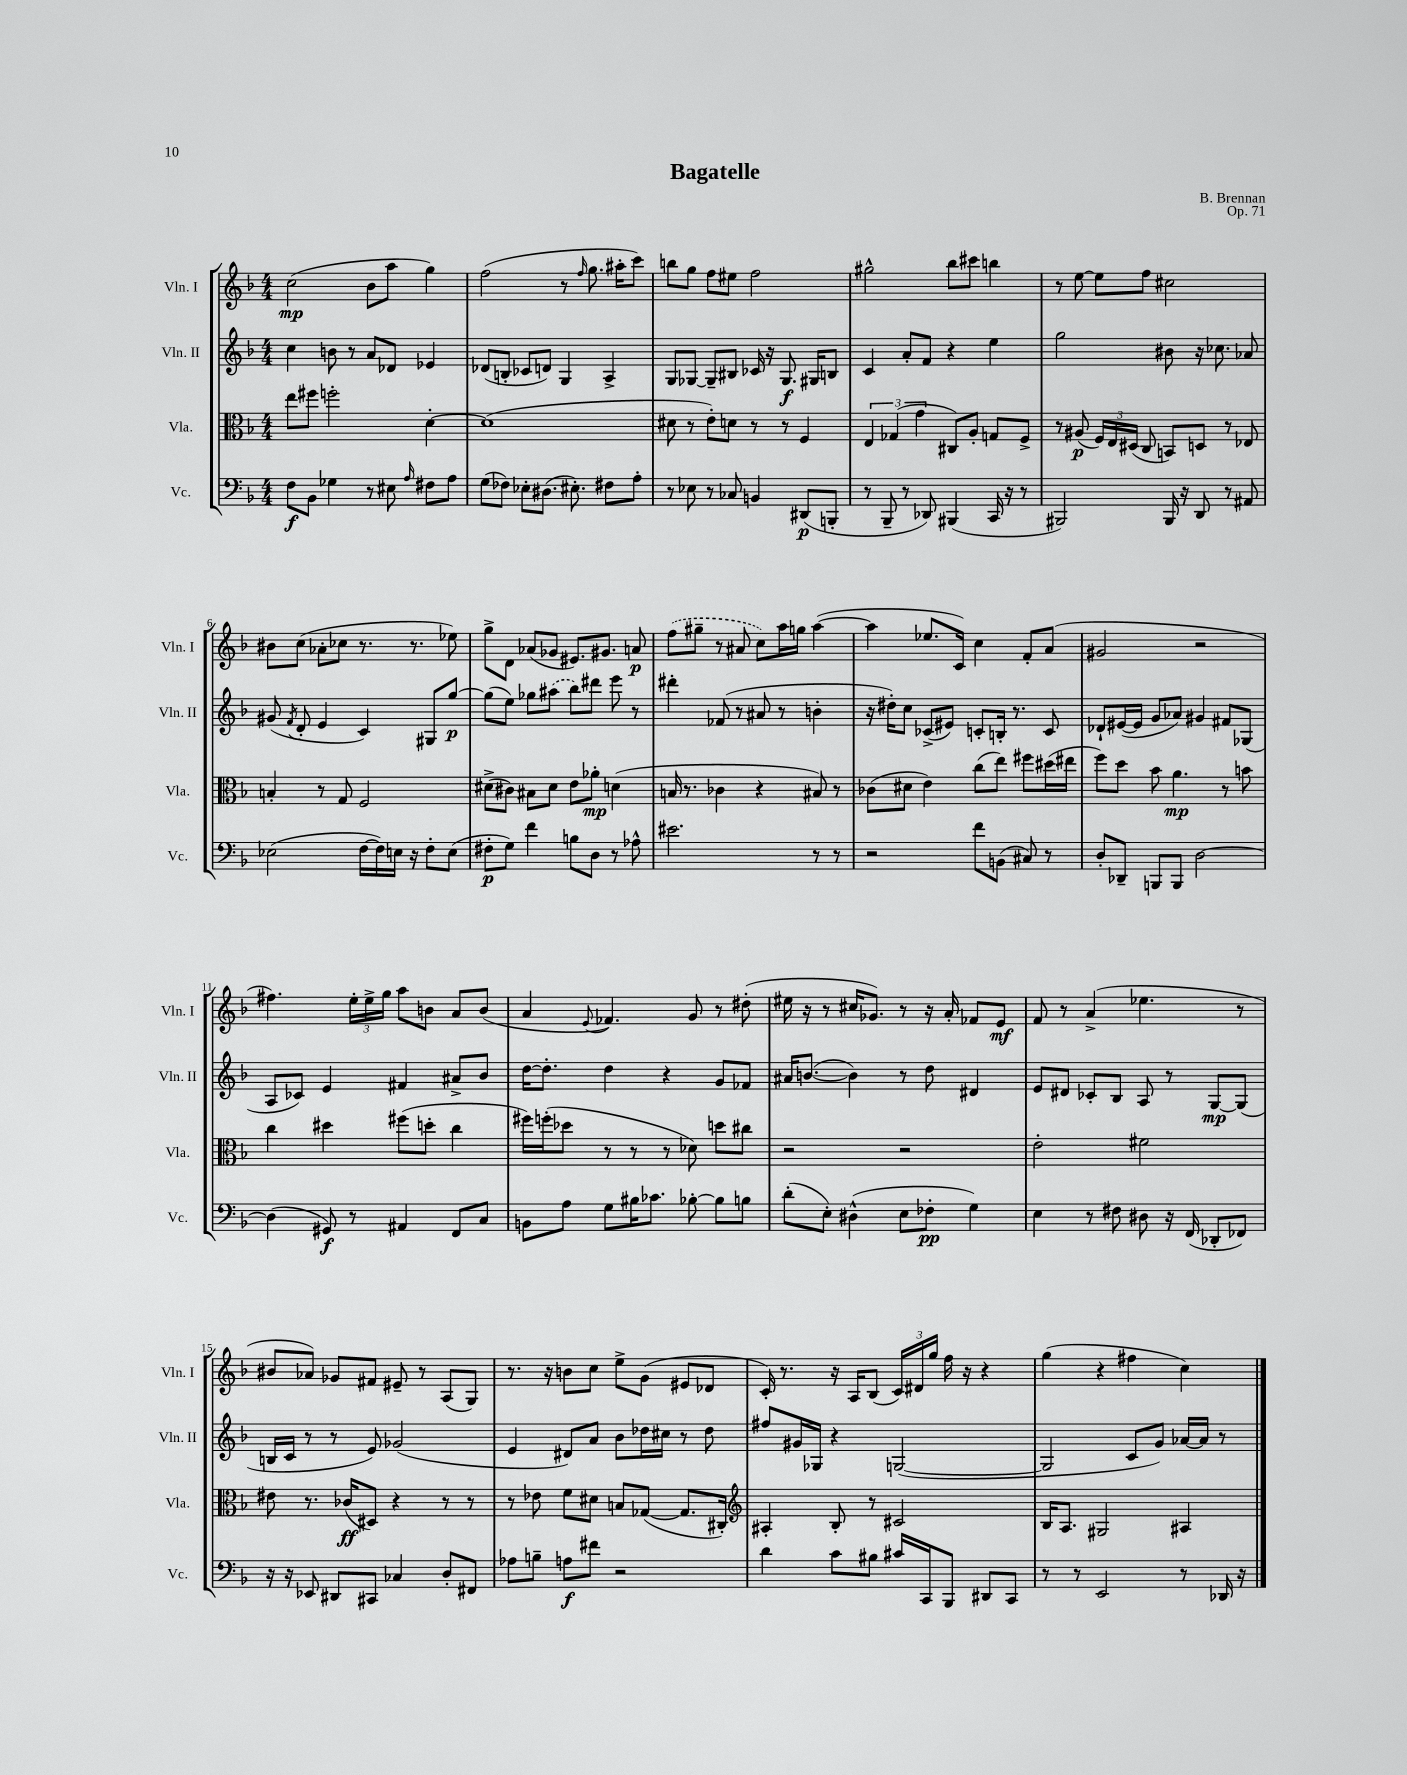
\header { title = "Bagatelle" composer = "B. Brennan" opus = "Op. 71" }
<<
\new StaffGroup <<
\new Staff = "s0" \with { instrumentName = "Vln. I" shortInstrumentName = "Vln. I" } {
    \clef treble \key f \major \numericTimeSignature \time 4/4
    \autoBeamOff c''2\mp( bes'8[ a''8] g''4) |
    f''2( r8 \grace { f''16 } g''8. ais''16[-. c'''8]) |
    b''8[ g''8] f''8[ eis''8] f''2 |
    gis''2-^ bes''8[ cis'''8] b''4 |
    r8 e''8~ e''8[ f''8] cis''2 |
    bis'8[ c''8]( aes'8[-. ces''8] r8. r8. ees''8) |
    g''8[-> d'8] aes'8[( ges'8] eis'8.[) gis'8.] a'8\p |
    \once \slurDashed f''8[( gis''8]-- r8 ais'8 c''8[) a''16 g''16] a''4~( |
    a''4 ees''8.[ c'16]) c''4 f'8[-. a'8]( |
    gis'2 r2 |
    fis''4.) \tuplet 3/2 { e''16[-. e''16-> g''16] } a''8[ b'8] a'8[ b'8]( |
    a'4 \appoggiatura { e'8 } fes'4.) g'8 r8 dis''8-.( |
    eis''16 r16 r8 cis''16[ ges'8.]) r8 r16 a'16-. fes'8[ e'8]\mf |
    f'8 r8 a'4->( ees''4. r8 |
    bis'8[ aes'8]) ges'8[ fis'8] eis'8-- r8 a8[( g8]) |
    r8. r16 b'8[ c''8] e''8[-> g'8]( eis'8[ des'8] |
    c'16-.) r8. r16 a16[ bes8]( \tuplet 3/2 { c'16[) dis'16 g''16] } f''16 r16 r4 |
    g''4( r4 fis''4 c''4) \bar "|." |
}
\new Staff = "s1" \with { instrumentName = "Vln. II" shortInstrumentName = "Vln. II" } {
    \clef treble \key f \major \numericTimeSignature \time 4/4
    \autoBeamOff c''4 b'8 r8 a'8[ des'8] ees'4 |
    des'8[( b8]-. ces'8[ d'8]) g4 a4-> |
    g8[ ges8]~ ges8[-- bis8] ces'16 r16 ges8.\f gis16[ b8] |
    c'4 a'8[-. f'8] r4 e''4 |
    g''2 bis'8 r16 ces''8. aes'8 |
    gis'8( \acciaccatura { f'8 } d'8-. e'4 c'4) gis8[ g''8]~\p |
    g''8[( e''8]) ges''8[ \once \slurDashed ais''8]( bes''8[) dis'''8] e'''8 r8 |
    dis'''4-. fes'8( r8 ais'8 r8 b'4-. |
    r16 dis''16[-.) c''8] ces'8[->( eis'8]) c'8[-. b16]-. r8. c'8 |
    des'8[-! eis'16~( eis'16] g'8[ aes'8]) gis'4 fis'8[ ges8]( |
    a8[ ces'8]) e'4 fis'4 ais'8[-> bes'8] |
    d''16[~ d''8.]-. d''4 r4 g'8[ fes'8] |
    ais'16[ b'8.]~( b'4) r8 d''8 dis'4 |
    e'8[ dis'8] ces'8[-. bes8] a8 r8 g8[~\mp g8]( |
    b16[ c'16] r8 r8 e'8) ges'2( |
    e'4 dis'8[) a'8] bes'8[ des''16 cis''16] r8 des''8 |
    fis''8[ gis'16 ges16] r4 g2~( |
    g2 c'8[ g'8]) aes'16[~ aes'16] r8 \bar "|." |
}
\new Staff = "s2" \with { instrumentName = "Vla." shortInstrumentName = "Vla." } {
    \clef alto \key f \major \numericTimeSignature \time 4/4
    \autoBeamOff e''8[ fis''8] f''2-. d'4~-. |
    d'1( |
    dis'8 r8 e'8[-.) d'8] r8 r8 f4 |
    \tuplet 3/2 { e4 ges4( g'4 } cis8[) a8]-. g8[ f8]-> |
    r8 ais8\p( \tuplet 3/2 { f16[) e16 dis16]( } c8 b,8[) d8] r8 ees8 |
    b4-. r8 g8 f2 |
    dis'8[->( cis'8]) bis8[ dis'8] e'8[ aes'8]-.\mp d'4( |
    b16 r8. ces'4 r4 bis8) r8 |
    ces'8[( dis'8] e'4) c''8[( e''8]) fis''8[ dis''16( eis''16] |
    f''8[) d''8] bes'8 a'4.\mp r8 b'8 |
    c''4 dis''4 fis''8[( d''8]-. c''4 |
    fis''16[) f''16-.( des''8] r8 r8 r8 des'8) d''8[ cis''8] |
    r2 r2 |
    e'2-. fis'2 |
    eis'8 r8. ces'16[\ff( dis8]) r4 r8 r8 |
    r8 ees'8 f'8[ dis'8] b8[ ges8]~( ges8.[ cis16]-.) |
    \clef treble ais4-. bes8-. r8 cis'2 |
    bes16[ a8.] gis2 ais4 \bar "|." |
}
\new Staff = "s3" \with { instrumentName = "Vc." shortInstrumentName = "Vc." } {
    \clef bass \key f \major \numericTimeSignature \time 4/4
    \autoBeamOff f8[\f bes,8] ges4 r8 eis8 \grace { a16 } fis8[ a8] |
    g8[( fes8]) ees8[-. dis8.]( eis8.-.) fis8[ a8]-. |
    r8 ees8 r8 ces8 b,4 dis,8[\p( b,,8]-. |
    r8 bes,,8-- r8 des,8) bis,,4( c,16 r16 r8 |
    bis,,2) bis,,16 r16 d,8 r8 ais,8 |
    ees2( f16[~ f16) e16] r16 f8[-. e8]( |
    fis8[-.\p g8]) f'4 b8[ d8] r8 aes8-^ |
    eis'2. r8 r8 |
    r2 f'8[ b,8]( cis8) r8 |
    d8[-. des,8]-- b,,8[ b,,8] d2~ |
    d4( gis,8\f) r8 ais,4 f,8[ c8] |
    b,8[ a8] g8[ bis16 ces'8.] bes8~-. bes8[ b8] |
    d'8[-.( e8]-.) dis4-^( e8[ fes8]-.\pp g4) |
    e4 r8 fis8 dis8 r16 f,16( des,8[-. fes,8]) |
    r16 r16 ees,8 dis,8[ cis,8] ces4 d8[-. fis,8] |
    aes8[ b8]-- a8[\f fis'8] r2 |
    d'4 c'8[ bis8] cis'16[ c,16 bes,,8] dis,8[ c,8] |
    r8 r8 e,2 r8 des,16 r16 \bar "|." |
}
>>
>>
